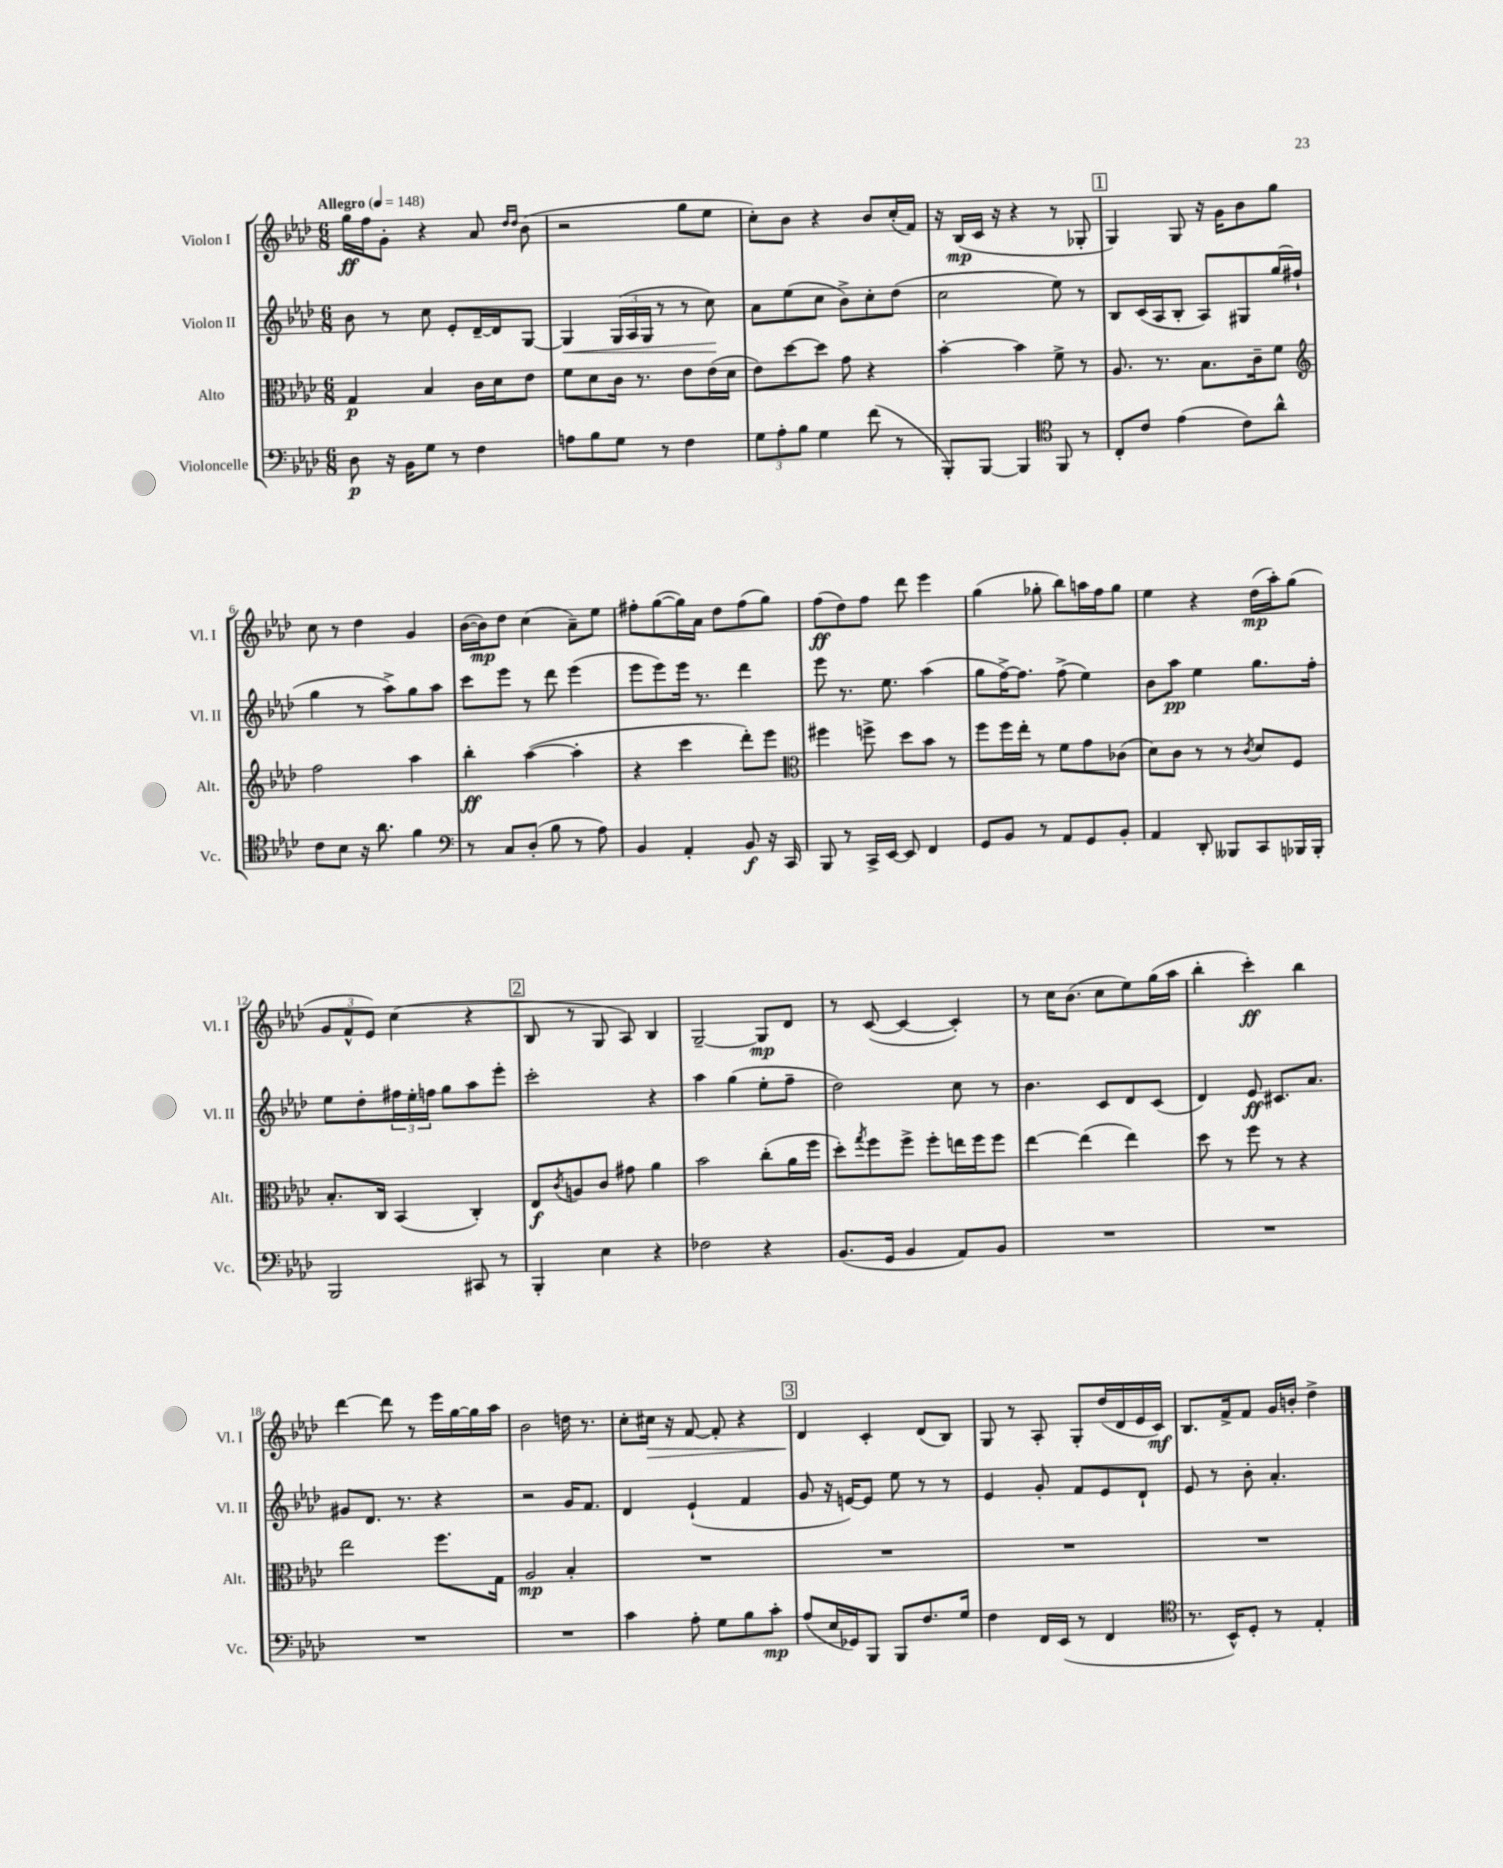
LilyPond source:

<<
\new StaffGroup <<
\new Staff = "s0" \with { instrumentName = "Violon I" shortInstrumentName = "Vl. I" } {
    \clef treble \key aes \major \numericTimeSignature \time 6/8 \tempo "Allegro" 4 = 148
    g''16\ff f''16 g'8-. r4 aes'8 \grace { des''16 des''16 } bes'8( |
    r2 g''8 ees''8 |
    c''8-.) bes'8 r4 bes'8 c''16-.( f'16) |
    r16 bes16\mp( c'16 r16 r4 r8 ges8-. |
    \mark \markup { \box "1" } g4) g8 r16 g'16 bes'8 g''8 |
    c''8 r8 des''4 g'4 |
    bes'16~( bes'16\mp) des''8 c''4( aes'8--) ees''8 |
    fis''8-. g''8~( g''16) aes'16 des''8 fis''8( g''8) |
    f''8\ff( des''8) f''8 des'''8 ees'''4 |
    g''4( ges''8-. bes''8) a''16 f''16 ges''8 |
    ees''4 r4 des''16\mp( aes''16-.) g''8( |
    \tuplet 3/2 { g'8 f'8-^ ees'8) } c''4( r4 |
    \mark \markup { \box "2" } bes8 r8 g8 aes8) bes4 |
    g2~-- g8\mp des'8 |
    r8 c'8~( c'4~ c'4-.) |
    r8 c''16 bes'8.( c''8 ees''8) g''16( aes''16 |
    bes''4-. c'''4-.\ff) bes''4 |
    des'''4~ des'''8 r8 ees'''16 g''16~ g''16 aes''16 |
    bes'2 d''16 r8. |
    c''8-. cis''16\> r16 f'8~ f'8-. r4 |
    \mark \markup { \box "3" } des'4\! c'4-. des'8( bes8) |
    g8 r8 aes8-. g8-. des''16( des'16 ees'16 c'16\mf) |
    bes8. f'16-> f'8 g'16 b'16-. des''4-> \bar "|." |
}
\new Staff = "s1" \with { instrumentName = "Violon II" shortInstrumentName = "Vl. II" } {
    \clef treble \key aes \major \numericTimeSignature \time 6/8
    bes'8 r8 c''8 ees'8-. des'16~-- des'16 g8~ |
    g4\< \tuplet 3/2 { g16( aes16 g16 } r8 r8 c''8\!) |
    aes'8 ees''8( c''8 bes'8->) c''8-. des''8( |
    c''2 ees''8) r8 |
    \mark \markup { \box "1" } bes8 c'16( aes16 bes8-. aes8) gis8 g''16( fis''16-! |
    g''4 r8 aes''8->) g''8 aes''8 |
    c'''8 ees'''8 r8 des'''8 ees'''4( |
    ees'''8 ees'''8) ees'''16 r8. des'''4 |
    ees'''8 r8. ees''8. aes''4( |
    g''8 f''16~->) f''8. f''8->( ees''4) |
    bes'8 aes''8\pp ees''4 g''8. f''16-. |
    ees''8 des''8-. \tuplet 3/2 { fis''16 ees''16-. f''16 } g''8 aes''8 ees'''8-. |
    \mark \markup { \box "2" } c'''2-. r4 |
    aes''4 g''4( ees''8-. f''8-- |
    des''2) c''8 r8 |
    bes'4. c'8 des'8 c'8( |
    des'4) ees'8\ff cis'8. aes'8. |
    gis'8 des'8. r8. r4 |
    r2 g'16 f'8. |
    des'4 ees'4-!( f'4 |
    \mark \markup { \box "3" } g'8 r16 e'16~) e'8 ees''8 r8 r8 |
    ees'4 g'8-. f'8 ees'8 des'8-! |
    ees'8 r8 bes'8-. aes'4.-. \bar "|." |
}
\new Staff = "s2" \with { instrumentName = "Alto" shortInstrumentName = "Alt." } {
    \clef alto \key aes \major \numericTimeSignature \time 6/8
    g4\p bes4 c'16 des'16 ees'8 |
    f'8 des'8 c'16 r8. ees'8 ees'16( des'16 |
    ees'8) des''8~ des''8 g'8 r4 |
    bes'4~-. bes'4 f'8-> r8 |
    \mark \markup { \box "1" } aes8. r8. bes8. c'16-- f'8 |
    \clef treble f''2 aes''4 |
    bes''4-.\ff aes''4~( aes''4-. |
    r4 c'''4 des'''8-.) ees'''8 |
    \clef alto fis''4 f''8-> des''8 bes'8 r8 |
    f''8 f''16 ees''16-. r8 f'8 g'8 ces'8( |
    des'8) c'8 r8 r8 \acciaccatura { c'8 } des'8 f8 |
    bes8.-. c16 bes,4( c4-.) |
    \mark \markup { \box "2" } ees8\f \acciaccatura { c'8 } a8 c'8 gis'8 aes'4 |
    bes'2 c''8-.( aes'16 f''16 |
    des''8-.) \acciaccatura { g''8 } f''8 f''8-> f''8-. e''16 f''16 f''8 |
    ees''4~ ees''4( ees''4) |
    des''8 r8 f''8 r8 r4 |
    ees''2 f''8. g16 |
    aes2\mp bes4-. |
    R2. |
    \mark \markup { \box "3" } R2. |
    R2. |
    R2. \bar "|." |
}
\new Staff = "s3" \with { instrumentName = "Violoncelle" shortInstrumentName = "Vc." } {
    \clef bass \key aes \major \numericTimeSignature \time 6/8
    des8\p r16 bes,16 g8 r8 f4 |
    a8 bes8 g8 r8 f4 |
    \tuplet 3/2 { g8 aes8-. bes8 } g4 f'8( r8 |
    bes,,8-.) bes,,8~ bes,,4 \clef tenor f,8 r8 |
    \mark \markup { \box "1" } c8-. c'8 ees'4( c'8) aes'8-^ |
    c'8 bes8 r16 aes'8. f'4 |
    \clef bass r8 c8 des8-.( bes8 r8 aes8) |
    bes,4 aes,4-. bes,8\f r16 c,16 |
    bes,,8 r8 c,16-> ees,16~ ees,8 f,4 |
    g,8 bes,8 r8 aes,8 g,8 bes,8-. |
    aes,4 des,8-. beses,,8 c,8 bes,,16 bes,,16-. |
    bes,,2 cis,8 r8 |
    \mark \markup { \box "2" } bes,,4-. ees4 r4 |
    fes2 r4 |
    bes,8.( g,16 bes,4 aes,8) bes,8 |
    R2. |
    R2. |
    R2. |
    R2. |
    c'4 aes8-. g8 bes8 c'8-.\mp |
    \mark \markup { \box "3" } aes8( ees16 ges,16) bes,,8 bes,,8 f8. g16 |
    f4 f,16 ees,16( r8 f,4 |
    \clef tenor r8. bes,16-^) des8-. r8 ees4-. \bar "|." |
}
>>
>>
